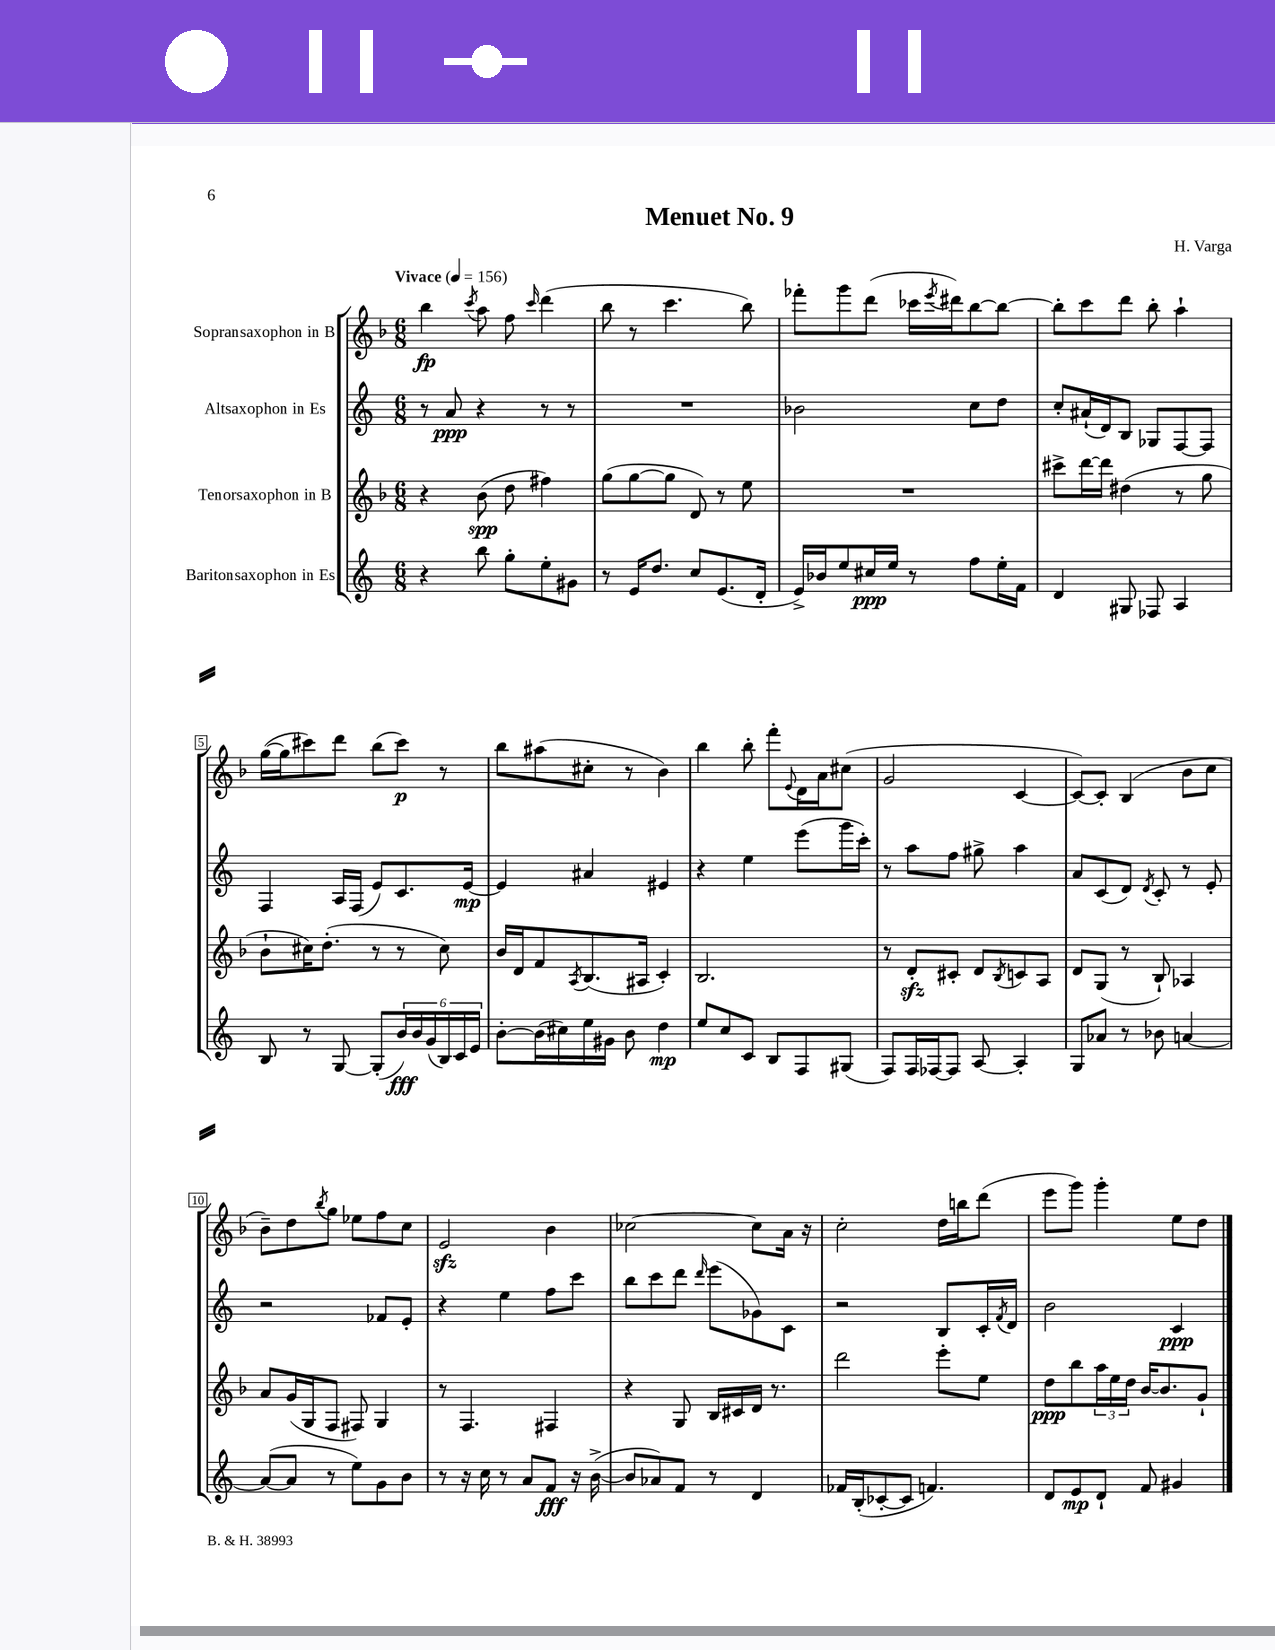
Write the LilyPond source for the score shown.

\header { title = "Menuet No. 9" composer = "H. Varga" }
<<
\new StaffGroup <<
\new Staff = "s0" \with { instrumentName = "Sopransaxophon in B" } {
    \clef treble \key f \major \numericTimeSignature \time 6/8 \tempo "Vivace" 4 = 156
    bes''4\fp \acciaccatura { c'''8 } a''8 f''8 \grace { c'''16 } d'''4( |
    bes''8 r8 c'''4. bes''8) |
    fes'''8-. g'''8 d'''8( ces'''16 \acciaccatura { e'''8 } dis'''16) bes''8~ bes''8~ |
    bes''8-. c'''8 d'''8 bes''8-. a''4-! |
    g''16~( g''16 cis'''8) d'''8 bes''8( cis'''8\p) r8 |
    bes''8 ais''8( cis''8-. r8 bes'4) |
    bes''4 bes''8-. f'''8-. \appoggiatura { e'8 } d'16 a'16 cis''8( |
    g'2 c'4~ |
    c'8~) c'8-. bes4( bes'8 c''8 |
    bes'8--) d''8 \acciaccatura { bes''8 } g''8 ees''8 f''8 c''8 |
    e'2\sfz bes'4 |
    ces''2~ ces''8 a'16 r16 |
    c''2-. d''16 b''16 d'''8( |
    e'''8 g'''8) g'''4-. e''8 d''8 \bar "|." |
}
\new Staff = "s1" \with { instrumentName = "Altsaxophon in Es" } {
    \clef treble \key c \major \numericTimeSignature \time 6/8
    r8 a'8\ppp r4 r8 r8 |
    R2. |
    bes'2 c''8 d''8 |
    c''8-. ais'16-!( d'16) b8 ges8 f8~ f8 |
    f4 a16 f16( e'8) c'8. e'16~\mp |
    e'4 ais'4 eis'4 |
    r4 e''4 e'''8( g'''16 c'''16-.) |
    r8 a''8 f''8 gis''8-> a''4 |
    a'8 c'8( d'8) \acciaccatura { d'8 } c'8-. r8 e'8-. |
    r2 fes'8 e'8-. |
    r4 e''4 f''8 c'''8 |
    b''8 c'''8 d'''8 \grace { d'''16 } e'''8( ges'8) c'8 |
    r2 b8 c'16-. \acciaccatura { f'8 } d'16 |
    b'2 c'4\ppp \bar "|." |
}
\new Staff = "s2" \with { instrumentName = "Tenorsaxophon in B" } {
    \clef treble \key f \major \numericTimeSignature \time 6/8
    r4 bes'8\spp( d''8 fis''4) |
    g''8( g''8~ g''8 d'8) r8 e''8 |
    R2. |
    cis'''8-> d'''16~ d'''16 dis''4( r8 g''8 |
    bes'8-! cis''16) d''8.-.( r8 r8 cis''8) |
    bes'16 d'16 f'8 \acciaccatura { a8 } bes8.( ais16 c'4-.) |
    bes2. |
    r8 d'8-.\sfz cis'8-. d'8 \acciaccatura { bes8 } c'8 a8 |
    d'8 g8( r8 bes8-!) aes4 |
    a'8 g'16( g16 f8 fis8) g4 |
    r8 f4. fis4 |
    r4 g8 bes16 cis'16 d'16 r8. |
    d'''2 e'''8-. e''8 |
    d''8\ppp bes''8 \tuplet 3/2 { a''16 e''16 d''16 } bes'16~ bes'8. g'8-! \bar "|." |
}
\new Staff = "s3" \with { instrumentName = "Baritonsaxophon in Es" } {
    \clef treble \key c \major \numericTimeSignature \time 6/8
    r4 b''8 g''8-. e''8-. gis'8 |
    r8 e'16 d''8. c''8 e'8.( d'16-. |
    e'16->) bes'16 e''8 cis''16\ppp e''16 r8 f''8 e''16-. f'16 |
    d'4 gis8 fes8 a4 |
    b8 r8 g8~ g8-.( \tuplet 6/4 { b'16\fff) b'16 g'16( b16) c'16 e'16 } |
    b'8~-. b'16( cis''16) e''16 gis'16 b'8 d''4\mp |
    e''8 c''8 c'8 b8 f8 gis8( |
    f8) f16 fes16~ fes8 a8~ a4-. |
    g8 aes'8 r8 bes'8 a'4~ |
    a'8~( a'8 r8 e''8) g'8 b'8 |
    r8 r16 c''16 r8 a'8 f'8\fff r16 b'16~->( |
    b'8 aes'8) f'8 r8 d'4 |
    fes'16 b16-.( ces'8~-. ces'8 f'4.) |
    d'8 e'8\mp d'8-! f'8 gis'4 \bar "|." |
}
>>
>>
\layout { \context { \Score \override BarNumber.stencil = #(make-stencil-boxer 0.1 0.3 ly:text-interface::print) } }
